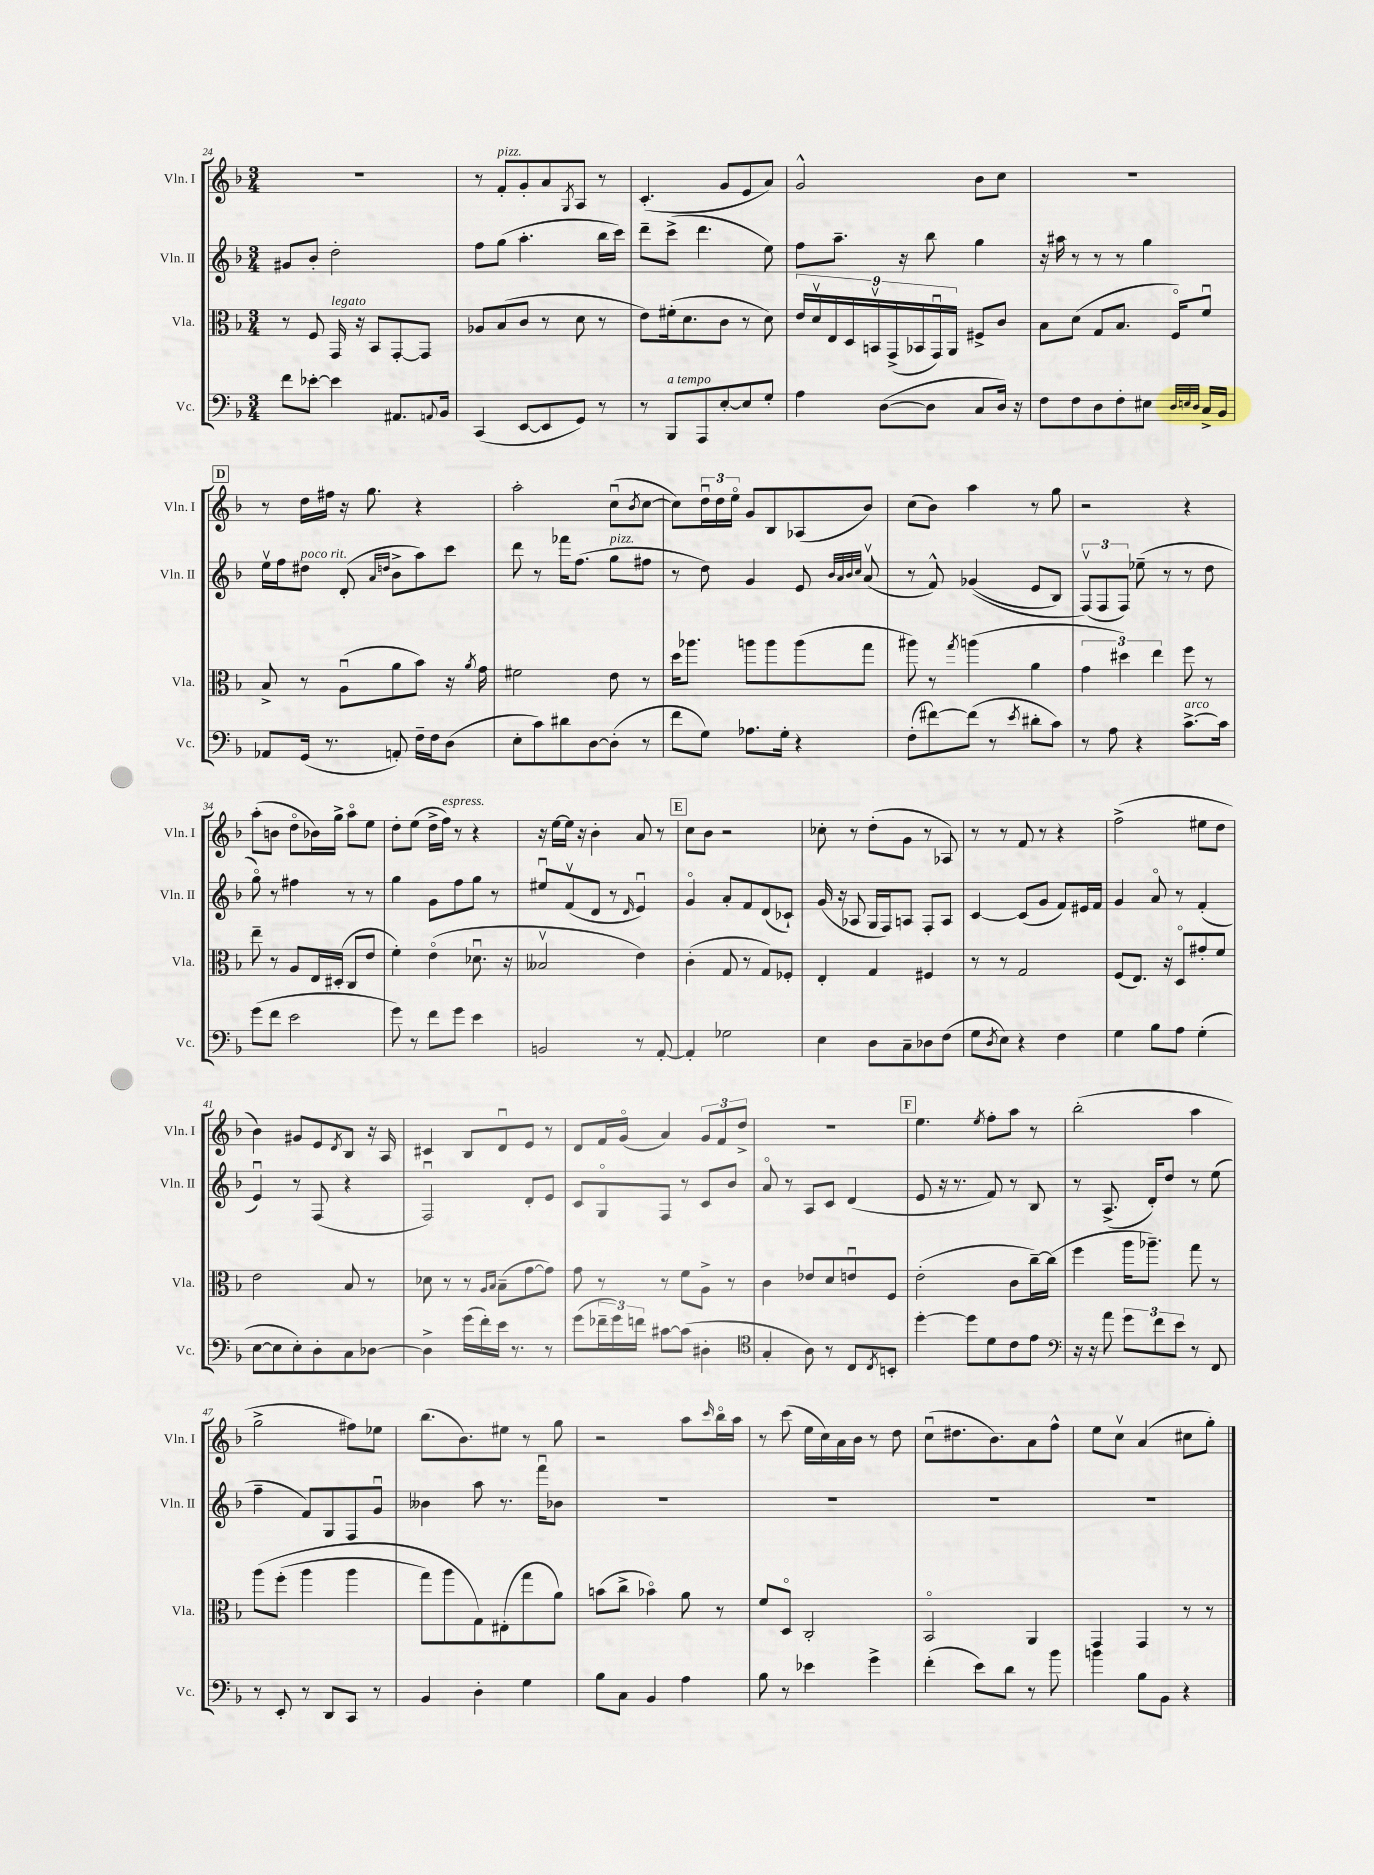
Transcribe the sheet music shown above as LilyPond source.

<<
\new StaffGroup <<
\new Staff = "s0" \with { instrumentName = "Vln. I" shortInstrumentName = "Vln. I" } {
    \clef treble \key f \major \numericTimeSignature \time 3/4
    R2. |
    r8 f'8-.^\markup { \italic "pizz." } g'8-. a'8 \acciaccatura { g8 } a8 r8 |
    c'4.-.( g'8 e'8 a'8) |
    g'2-^ bes'8 c''8 |
    R2. |
    \mark \markup { \box "D" } r8 d''16 fis''16 r16 g''8. r4 |
    a''2-. c''8\downbow( \acciaccatura { bes'8 } c''8~ |
    c''8) \tuplet 3/2 { d''16\downbow d''16 e''16\flageolet } g'8 bes8 aes8( bes'8) |
    c''8( bes'8) a''4 r8 g''8 |
    r2 r4 |
    a''8-.( b'8 d''8\flageolet bes'16) g''16-> a''8\flageolet e''8 |
    d''8-. e''8( d''16-> f''16^\markup { \italic "espress." }) r8 r4 |
    r16 e''16~ e''16 r16 bes'4-. a'8 r8 |
    \mark \markup { \box "E" } c''8 bes'8 r2 |
    ces''8-. r8 d''8-.( g'8 r8 aes8) |
    r8 r8 f'8 r8 r4 |
    f''2->( eis''8 d''8 |
    bes'4) gis'8 e'8 \acciaccatura { d'8 } bes8 r16 a16 |
    cis'4 bes8 d'8\downbow e'8 r8 |
    d'8 f'16 g'16\flageolet( a'4) \tuplet 3/2 { g'8 f'8 d''8-> } |
    R2. |
    \mark \markup { \box "F" } e''4. \acciaccatura { e''8 } f''8-. a''8 r8 |
    bes''2-.( a''4 |
    g''2-> fis''8) ees''8 |
    bes''8.( bes'8.) eis''8 r8 g''8 |
    r2 a''8 \grace { c'''16 } bes''16\flageolet a''16 |
    r8 c'''8( e''16 c''16) a'16 bes'16 r8 d''8 |
    c''8\downbow( dis''8. bes'8.) a'8 f''8-^ |
    e''8 c''8\upbow a'4( cis''8 g''8-.) \bar "|." |
}
\new Staff = "s1" \with { instrumentName = "Vln. II" shortInstrumentName = "Vln. II" } {
    \clef treble \key f \major \numericTimeSignature \time 3/4
    gis'8 bes'8-. d''2-. |
    f''8 g''8( a''4.-. bes''16 c'''16) |
    d'''8-- c'''8->( d'''4. e''8) |
    f''8 a''8.-- r16 bes''8 g''4 |
    r16 ais''16 r8 r8 r8 g''4 |
    \mark \markup { \box "D" } e''16\upbow f''16 dis''8^\markup { \italic "poco rit." } d'8-.( \grace { a'16 d''16 } bes'8-> a''8) c'''8 |
    d'''8 r8 fes'''16 f''8.( g''8^\markup { \italic "pizz." } fis''8 |
    r8 d''8) g'4 e'8 \grace { bes'32 a'32 bes'32 c''32 } a'8\upbow( |
    r8 f'8-^) ges'4(\( e'8 bes8) |
    \tuplet 3/2 { f8\upbow(\) f8 f8) } ees''8--( r8 r8 d''8 |
    g''8\flageolet) r8 fis''4 r8 r8 |
    g''4 g'8 f''8 g''8 r8 |
    eis''8\downbow f'8\upbow( d'8 r8 \grace { d'16 } e'4\downbow) |
    \mark \markup { \box "E" } g'4\flageolet a'8-. f'8 d'8( ces'8-!) |
    g'16( r16 aes8 g16 f16) a8 f8-. a8 |
    c'4~ c'8( g'8 f'8) eis'16 f'16 |
    g'4 a'8\flageolet r8 f'4-.( |
    e'4\downbow) r8 f8( r4 |
    f2\downbow) d'8-. e'8 |
    c'8 g8\flageolet f8 r8 c'8 bes'8 |
    a'8\flageolet r8 a8 c'8 d'4( |
    \mark \markup { \box "F" } e'8 r16 r8. f'8) r8 bes8 |
    r8 a8.->( d'16-.) d''8 r8 e''8( |
    f''4-- f'8) g8 f8 g'8\downbow |
    beses'4 a''8 r8. f'''16\downbow bes'8 |
    R2. |
    R2. |
    R2. |
    R2. \bar "|." |
}
\new Staff = "s2" \with { instrumentName = "Vla." shortInstrumentName = "Vla." } {
    \clef alto \key f \major \numericTimeSignature \time 3/4
    r8 f8 g,16^\markup { \italic "legato" } r16 bes,8 g,8~-. g,8 |
    aes8 bes8( c'8 r8 d'8 r8 |
    e'8) fis'16-.( d'8. c'8 r8 d'8) |
    \tuplet 9/8 { e'16 d'16\upbow e16 d16 b,16\upbow g,16->( bes,16 g,16\downbow) a,16 } fis8-> c'8 |
    bes8 d'8( g8 bes8. f16\flageolet) f'8\downbow |
    \mark \markup { \box "D" } bes8-> r8 a8\downbow( a'8 bes'8) r16 \acciaccatura { a'8 } g'16 |
    fis'2 e'8 r8 |
    d''16 aes''8. a''8 a''8 a''8( g''8 |
    ais''8) r8 \acciaccatura { g''8 } a''4( a'4 |
    \tuplet 3/2 { g'4 dis''4) e''4 } f''8 r8 |
    e''8-- r8 a8 e16 dis16-.( c8 e'8 |
    f'4-.) e'4\flageolet( des'8.\downbow r16 |
    beses2\upbow e'4) |
    \mark \markup { \box "E" } c'4-.( g8 r8 g8) fes8-. |
    e4-. g4 fis4 |
    r8 r8 g2 |
    f8( e8.) r16 d8\flageolet gis'8-. f'8 |
    e'2 bes8 r8 |
    des'8 r8 r8 \grace { a16 bes16 } bes8--( g'8~ g'8) |
    g'8 r8 r8 f'8 a8-> r8 |
    c'4 ees'8 d'8 e'8\downbow f8 |
    \mark \markup { \box "F" } e'2-.( c'8 c''16~--) c''16( |
    f''4 a''16 aes''8.--) g''8 r8 |
    a''8\( f''8-.( a''4 a''4 |
    g''8) a''8 g8\) eis8-.( g''8 a'8) |
    b'8( c''8-> bes'4\flageolet) a'8 r8 |
    f'8 d8\flageolet c2-. |
    bes,2\flageolet a,4 |
    g,4 g,4 r8 r8 \bar "|." |
}
\new Staff = "s3" \with { instrumentName = "Vc." shortInstrumentName = "Vc." } {
    \clef bass \key f \major \numericTimeSignature \time 3/4
    f'8 ees'8~-. ees'4 ais,8. \appoggiatura { a,8 } bes,16 |
    c,4( e,8~ e,8 g,8) r8 |
    r8 bes,,8^\markup { \italic "a tempo" } a,,8 e8~-. e8 g8-. |
    a4 d8~( d8 c8 d16) r16 |
    f8 f8 d8 f8-. eis8 \grace { d32 e32 d32 } c16-> bes,16 |
    \mark \markup { \box "D" } aes,8 g,16( r8. a,8-.) f16-- f16 d8( |
    e8-. c'8) dis'8 d8~ d8-.( r8 |
    f'8 g8) aes8. g16-. r4 |
    f8-.( fis'8~) fis'8( r8 \acciaccatura { e'8 } dis'8-. c'8) |
    r8 a8 r4 c'8.~->^\markup { \italic "arco" } c'16 |
    g'8( f'8 e'2 |
    g'8) r8 f'8 g'8 e'4 |
    b,2 r8 a,8~-. |
    \mark \markup { \box "E" } a,4-. ges2 |
    e4 d8 c8-- des8 f8( |
    g8 \acciaccatura { d8 } e8) r4 f4 |
    g4 bes8 a8 g4-.( |
    e8~ e8 e8-.) d8-. c8 des8~ |
    des4-> g'16( f'16-.) e'16 r8. r8 |
    g'8( \tuplet 3/2 { fes'16-- g'16) f'16 } cis'8~ cis'8( dis4-. |
    \clef tenor g4-. a8) r8 c8 \acciaccatura { c8 } b,8-. |
    \mark \markup { \box "F" } d''4~-. d''8 d'8 c'8 e'8 |
    \clef bass r16 r16 a'8 \tuplet 3/2 { g'8 f'8 e'8 } r8 f,8 |
    r8 e,8-. r8 d,8 c,8 r8 |
    bes,4 d4-. g4 |
    bes8 c8 bes,4 a4 |
    bes8 r8 ees'4 g'4-> |
    f'4-.( e'8) d'8 r8 bes'8 |
    b'4 bes8 bes,8 r4 \bar "|." |
}
>>
>>
\layout { \context { \Score currentBarNumber = #24 } }
